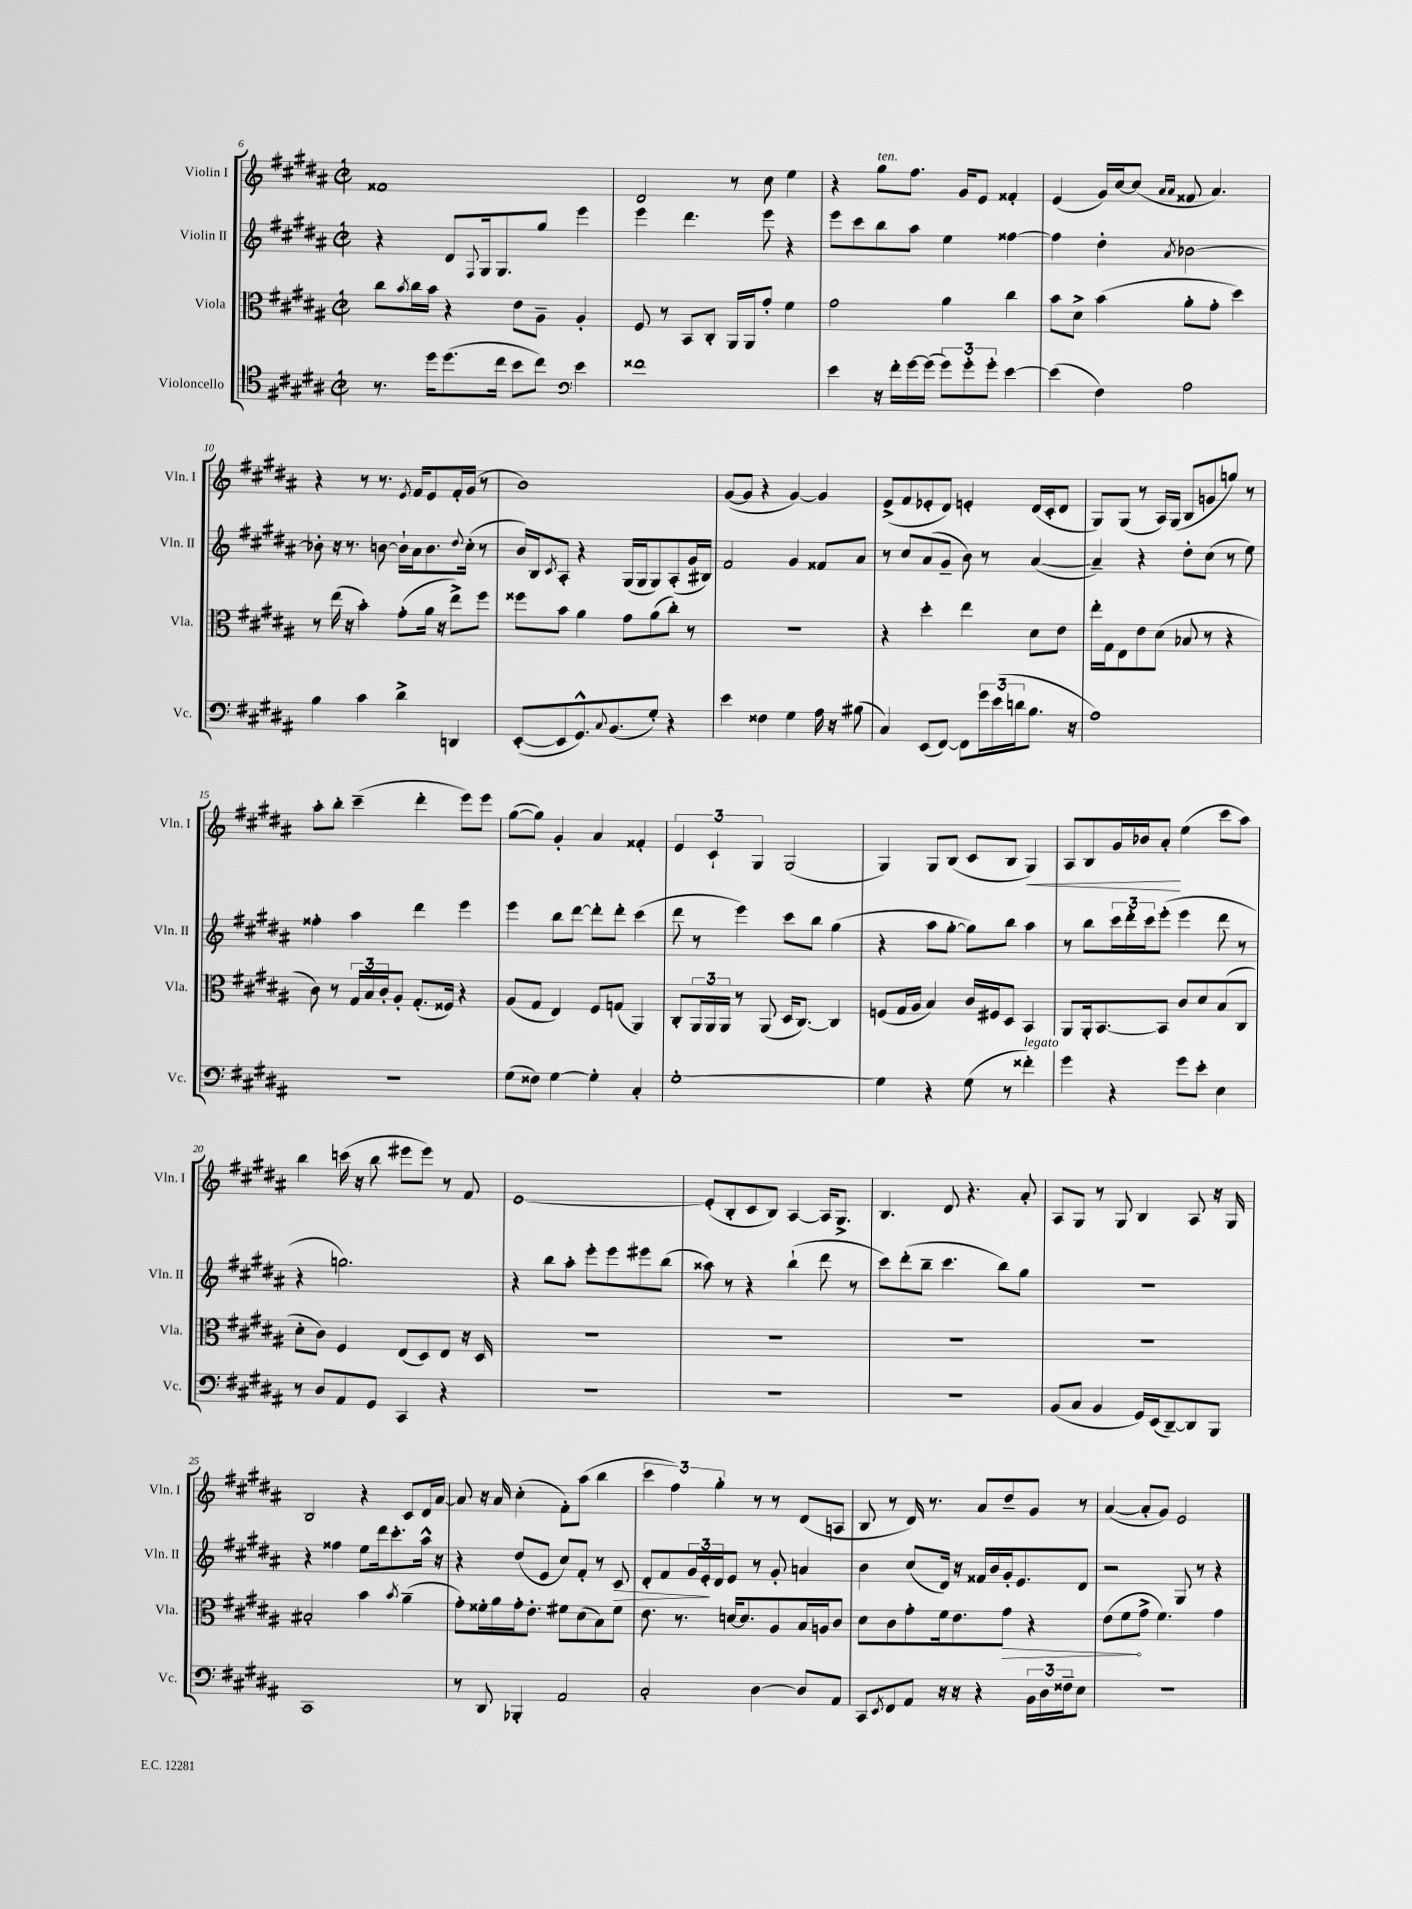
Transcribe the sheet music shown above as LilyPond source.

<<
\new StaffGroup <<
\new Staff = "s0" \with { instrumentName = "Violin I" shortInstrumentName = "Vln. I" } {
    \clef treble \key b \major \defaultTimeSignature \time 2/2
    fisis'1 |
    dis'2 r8 cis''8 e''4 |
    r4 gis''8^\markup { \italic "ten." } fis''8. gis'16 e'8 fisis'4-. |
    e'4( gis'16) cis''16~ cis''8( \grace { ais'16 ais'16 } fisis'8 ais'4.) |
    r4 r8 r8. \acciaccatura { e'8 } fis'16 e'8 fis'16-. gis'16( r8 |
    b'1) |
    gis'8~( gis'8 r4 gis'4~) gis'4 |
    e'8->( fis'8 ees'8-. dis'8) e'4-. dis'16( cis'16-. dis'8 |
    gis8) gis8( r8 ais16) gis16( b8 g'8 g''8) r8 |
    ais''8-. b''8-. cis'''4--( dis'''4-. e'''8) e'''8 |
    gis''8~( gis''8) gis'4-. ais'4 fisis'4-. |
    \tuplet 3/2 { e'4 cis'4-! gis4 } gis2( |
    gis4) gis8 b8( cis'8 b8 gis4\<) |
    ais8 b8 gis'16 bes'16 ais'8-.\! e''4( cis'''8 ais''8) |
    b''4 c'''16( r16 b''8 eis'''8 eis'''8) r8 fis'8 |
    e'1~ |
    e'8-.( b8-. cis'8 b8) ais4~ ais16 gis8.-> |
    b4. dis'8 r4. ais'8-. |
    ais8 gis8 r8 gis8 b4 ais8 r16 gis16 |
    b2 r4 cis'8 dis'16 ais'16~ |
    ais'8 r16 ais'16 cis''4-.( fis'8-.) ais''8( b''4 |
    \tuplet 3/2 { cis'''4 fis''4) gis''4-. } r8 r8 dis'8( a8 |
    b8 r8 dis'16) r8. ais'8 dis''8-- gis'8 r8 |
    ais'4~( ais'8-. gis'8) e'2 \bar "|." |
}
\new Staff = "s1" \with { instrumentName = "Violin II" shortInstrumentName = "Vln. II" } {
    \clef treble \key b \major \defaultTimeSignature \time 2/2
    r4 dis'8 \appoggiatura { fis8 } gis16 gis8. gis''8 e'''4 |
    e'''4 dis'''4. e'''8 r4 |
    e'''8 cis'''8 b''8 ais''8 e''4 fisis''4~ |
    fisis''4 dis''4-. \acciaccatura { ais'8 } bes'2~ |
    bes'8-. r16 r8. b'8~ b'16-! ais'16 b'8. \appoggiatura { dis''8 } cis''16-.( r8 |
    b'16) b16 \acciaccatura { cis'8 } ais8-. r4 gis16( gis16 gis8) ais8-.( gis'16 bis16) |
    fis'2 gis'4 fisis'8 ais'8 |
    r8 cis''8 ais'8( gis'8-- b'8) r8 ais'4~( |
    ais'4--) r4 dis''8-. cis''8( r8 e''8) |
    fisis''4-. ais''4 dis'''4 e'''4 |
    e'''4 b''8 dis'''8~ dis'''8-. dis'''8-. cis'''4( |
    dis'''8 r8 e'''4) cis'''8 b''8 gis''4( |
    r4 ais''8 gis''8~-. gis''8) b''8 ais''4 |
    r8 b''8 \tuplet 3/2 { cis'''16 dis'''16-. cis'''16 } e'''8-.( e'''4 dis'''8 r8 |
    r4 g''2.) |
    r4 b''8 ais''8-. e'''8-. e'''8 eis'''8 b''8( |
    aisis''8) r8 r4 b''4-!( dis'''8 r8 |
    cis'''8) dis'''8-.( b''8-- cis'''4. b''8) gis''8 |
    r1 |
    r4 fisis''4 e''8 dis'''16 cis'''8.-. ais''16-^ r16 |
    r4 dis''8( e'8 cis''8) fis'8-. r8 cis'8\> |
    dis'8-. fis'8 \tuplet 3/2 { gis'16 e'16-.\! dis'16 } e'8 r8 gis'8-. a'4 |
    b'4 cis''8( dis'16) r16 fisis'16 b'16 gis'16-. e'8. dis'8 |
    r2 gis8 r8 r4 \bar "|." |
}
\new Staff = "s2" \with { instrumentName = "Viola" shortInstrumentName = "Vla." } {
    \clef alto \key b \major \defaultTimeSignature \time 2/2
    cis''8 \acciaccatura { b'8 } cis''16 b'16 r4 e'8 ais8-- ais4-. |
    fis8 r8 b,8 cis8-. ais,16 ais,16 gis'8-. fis'4 |
    gis'2 ais'4 cis''4 |
    b'8 dis'8-> b'4( ais'8-. gis'8-. dis''4) |
    r8 e''16( r16 b'4-.) gis'8-.( ais'16 r16 e''8->) fis''8 |
    fisis''8 b'8 ais'4 gis'8 ais'8( cis''8-.) r8 |
    r1 |
    r4 dis''4-. e''4 dis'8 e'8 |
    e''16-. gis16 e8 e'8 dis'8( bes8 r8 r4 |
    cis'8) r8 \tuplet 3/2 { gis16 b16 cis'16-. } ais8-. gis8.-.( fisis16) r4 |
    ais8( gis8 e4) fis8 g8( ais,4) |
    cis8-. \tuplet 3/2 { ais,16 ais,16 ais,16 } r8 ais,8( dis16 cis8.~) cis4 |
    f8( gis16 ais16 b4) cis'16 fis16 dis8 b,4 |
    ais,8 ais,16-. b,8.~ b,8 cis'8 dis'8 b8( cis8 |
    dis'8-. cis'8) fis4 e8( dis8) e8 r16 dis16 |
    R1 |
    R1 |
    R1 |
    R1 |
    bis2-. b'4 \acciaccatura { b'8 } ais'4--( |
    gis'8-.) fisis'16-. ais'16 gis'16-. e'8.-. fis'8 dis'8( b8) fis'8 |
    e'8. r8. d'16~ d'8. ais8 b16 a16 cis'8 |
    dis'8 cis'8 gis'8-. fis'16 e'8. \once \override Hairpin.circled-tip = ##t gis'8\> r4 |
    e'8( fis'8\! gis'8-> fis'4.) gis'4 \bar "|." |
}
\new Staff = "s3" \with { instrumentName = "Violoncello" shortInstrumentName = "Vc." } {
    \clef tenor \key b \major \defaultTimeSignature \time 2/2
    r8. dis''16 dis''8.( cis''16 b'8 cis''8) \clef bass e'4 |
    fisis'1 |
    e'4 r16 fis'16-. gis'16~ gis'16( \tuplet 3/2 { gis'8) gis'8-. gis'8-. } e'4~ |
    e'4( fis4) ais2 |
    b4 cis'4 dis'4-> d,4 |
    e,8~-.( e,8 gis,8.-^) \appoggiatura { cis8 } b,8.( gis8-.) r4 |
    e'4 fisis4 gis4 ais16 r16 bis8( |
    cis4) e,8( fis,8~) fis,8 \tuplet 3/2 { gis'16 e'16( d'16 } b8. r16 |
    ais1) |
    R1 |
    gis8( fisis8) gis4~ gis4-. cis4-. |
    gis1~-. |
    gis4 r4 gis8( r8 fisis'4-.^\markup { \italic "legato" }) |
    gis'4 r4 gis'8 e'8-. e4 |
    r8 dis8 ais,8 gis,8 cis,4 r4 |
    R1 |
    R1 |
    R1 |
    b,8( cis8 b,4 gis,16) e,16( dis,8~--) dis,8 b,,8 |
    cis,1 |
    r8 dis,8 bes,,4-. ais,2 |
    cis2-. dis4~ dis8 ais,8 |
    cis,8 \acciaccatura { e,8 } fis,8 ais,8 r16 r16 r4 \tuplet 3/2 { b,16 dis16 fisis16-- } e8 |
    R1 \bar "|." |
}
>>
>>
\layout { \context { \Score currentBarNumber = #6 } }
